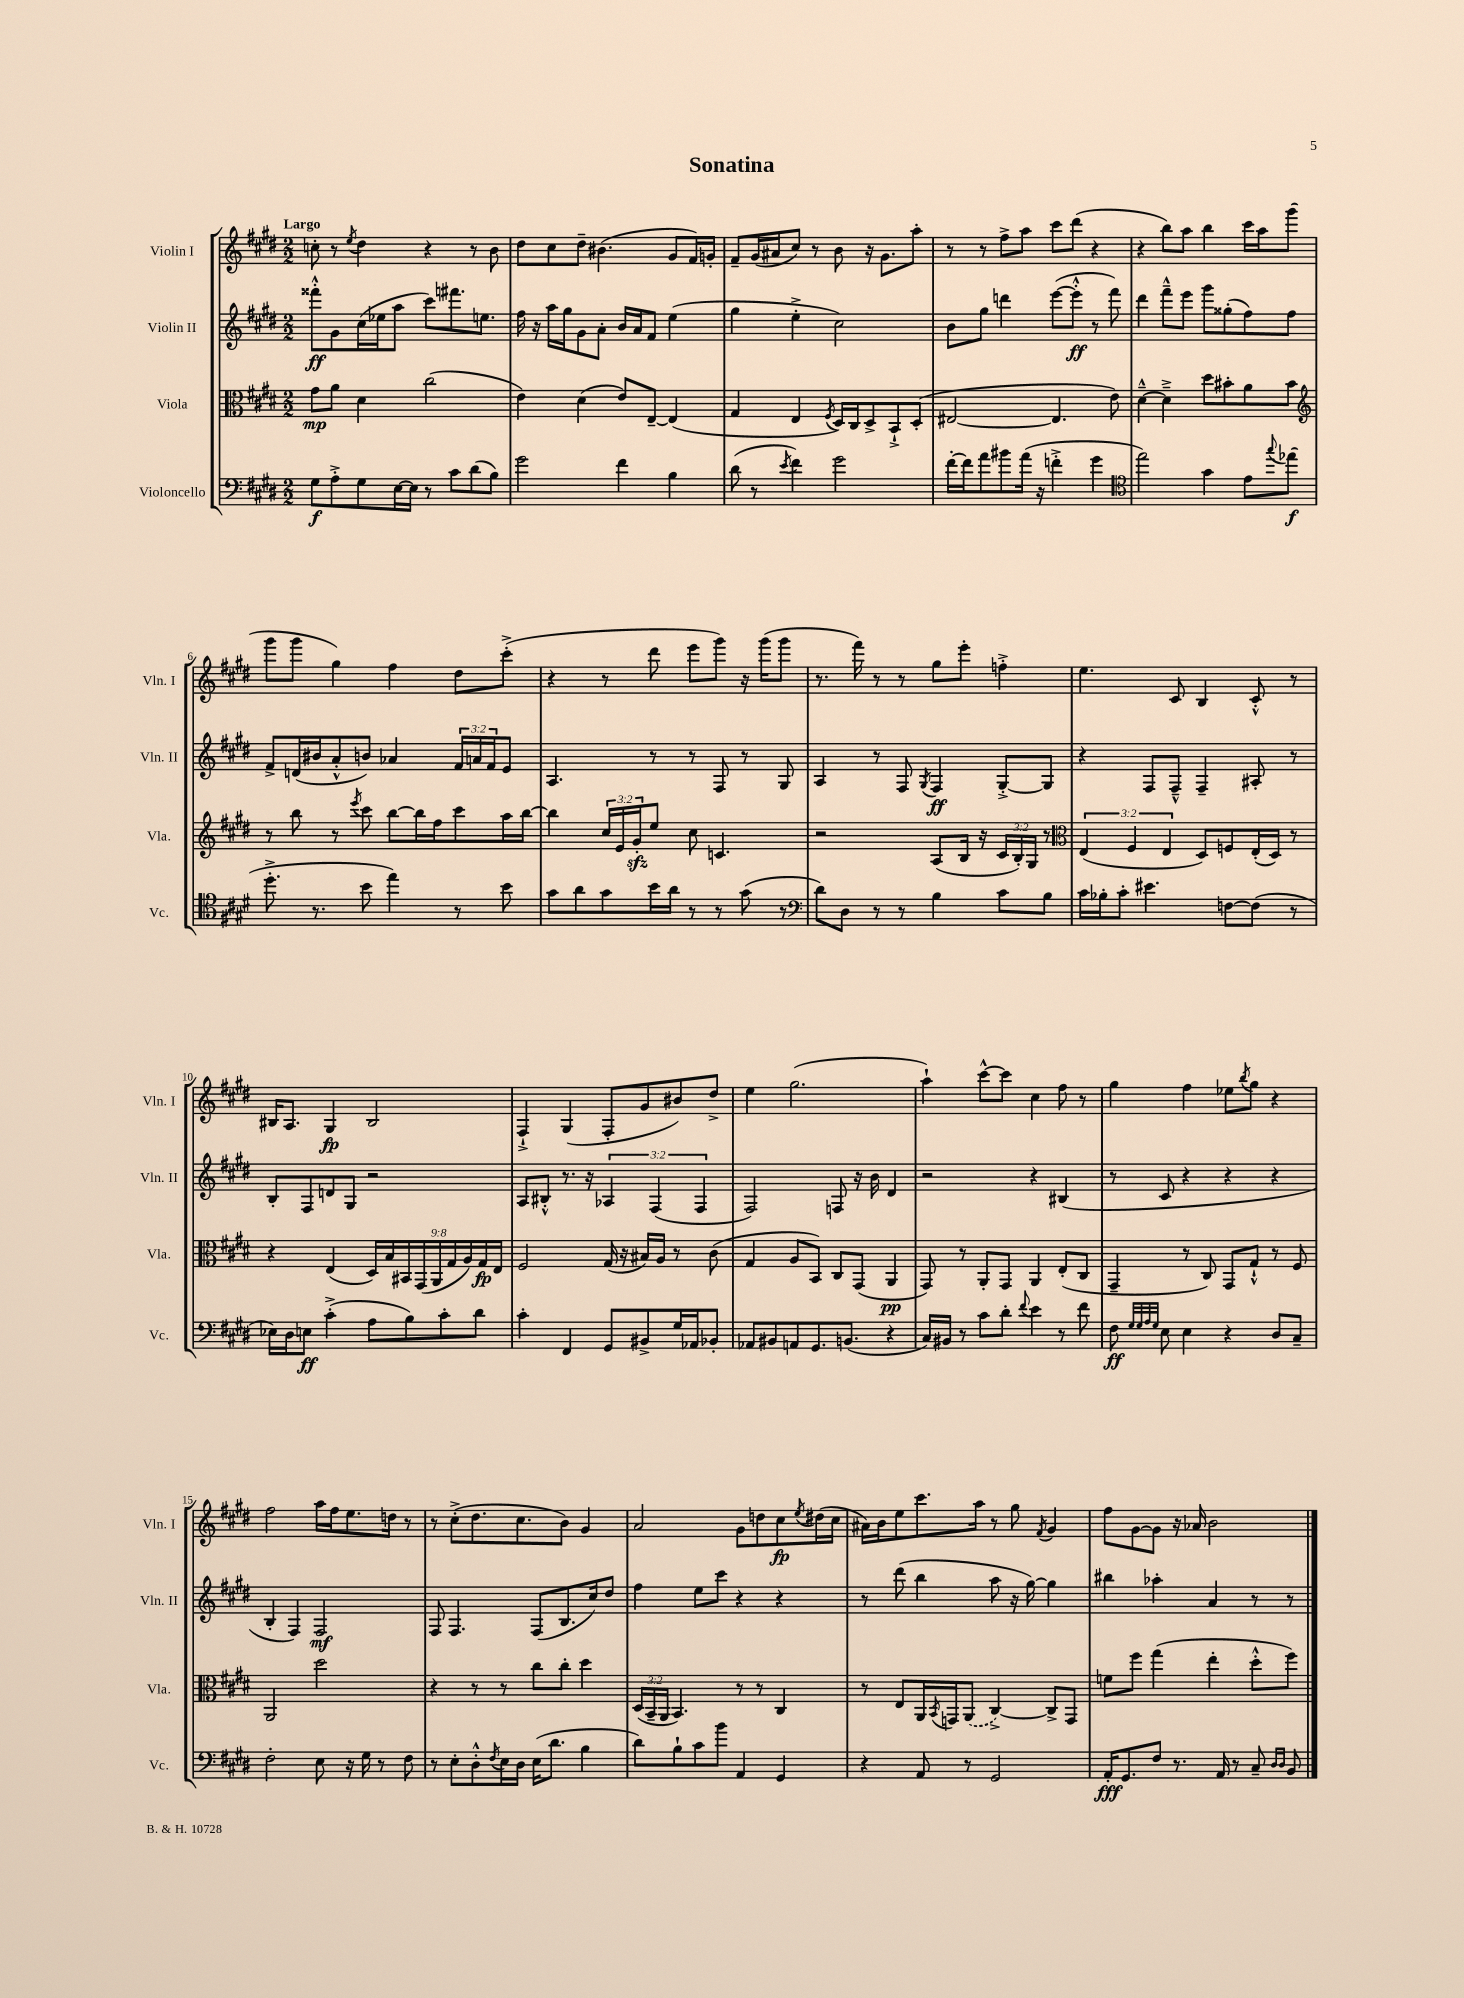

**kern	**dynam	**kern	**dynam	**kern	**dynam	**kern	**dynam
*part4	*part4	*part3	*part3	*part2	*part2	*part1	*part1
*staff4	*staff4	*staff3	*staff3	*staff2	*staff2	*staff1	*staff1
*I"Violoncello	*	*I"Viola	*	*I"Violin II	*	*I"Violin I	*
*I'Vc.	*	*I'Vla.	*	*I'Vln. II	*	*I'Vln. I	*
*clefF4	*	*clefC3	*	*clefG2	*	*clefG2	*
*k[f#c#g#d#]	*	*k[f#c#g#d#]	*	*k[f#c#g#d#]	*	*k[f#c#g#d#]	*
*M2/2	*	*M2/2	*	*M2/2	*	*M2/2	*
=1	=1	=1	=1	=1	=1	=1	=1
!	!	!	!	!	!	!LO:TX:a:B:t=Largo	!
8G#\L	f	8g#\L	mp	8fff##X'^^\L	ff	8ccn'\	.
8A'^\	.	8a\J	.	8g#\	.	8r	.
.	.	.	.	.	.	8qee/	.
8G#\	.	4d#\	.	(16cc#\L	.	4dd#\	.
.	.	.	.	16ee-X\J	.	.	.
[16E\L	.	.	.	8aa\J	.	.	.
16E\JJ]	.	.	.	.	.	.	.
8r	.	(2cc#\	.	8ccc#\L)	.	4r	.
8c#\L	.	.	.	8.fff#X\	.	.	.
(8d#\	.	.	.	.	.	8r	.
.	.	.	.	8.een\J	.	.	.
8B\J)	.	.	.	.	.	8b\	.
=2	=2	=2	=2	=2	=2	=2	=2
2g#\	.	4e\)	.	16ff#\	.	8dd#\L	.
.	.	.	.	16r	.	.	.
.	.	.	.	16aa\LL	.	8cc#\	.
.	.	.	.	16gg#\J	.	.	.
.	.	(4d#\	.	8g#\	.	8dd#~\J	.
.	.	.	.	8a'\J	.	(4.b#X\	.
4f#\	.	8e/L)	.	16b/LL	.	.	.
.	.	.	.	16a/J	.	.	.
.	.	[8E~/J	.	8f#/J	.	.	.
4B\	.	(4E/]	.	(4ee\	.	8g#/L	.
.	.	.	.	.	.	16f#/L)	.
.	.	.	.	.	.	16gn'/JJ	.
=3	=3	=3	=3	=3	=3	=3	=3
(8d#\	.	4G#/	.	4gg#\	.	8f#~/L	.
8r	.	.	.	.	.	(16g#/L	.
.	.	.	.	.	.	16a#X/J	.
8qe/	.	.	.	.	.	.	.
4f#\)	.	4E/	.	4ee'^\	.	8cc#/J)	.
.	.	.	.	.	.	8r	.
.	.	8qF#/	.	.	.	.	.
2g#\	.	16D#/LL)	.	2cc#\)	.	8b\	.
.	.	16C#/J	.	.	.	.	.
.	.	8D#^/	.	.	.	16r	.
.	.	.	.	.	.	8.g#\L	.
.	.	8BB`^/	.	.	.	.	.
.	.	(8D#'/J	.	.	.	8aa'\J	.
=4	=4	=4	=4	=4	=4	=4	=4
[16f#'\LL	.	[2E#X/	.	8b\L	.	8r	.
16f#\J]	.	.	.	.	.	.	.
8a\	.	.	.	8gg#\J	.	8r	.
8b#X\	.	.	.	4dddn\	.	8ff#^\L	.
(16a\Jk	.	.	.	.	.	8aa\J	.
16r	.	.	.	.	.	.	.
4fn'^\	.	4.E#/]	.	([8eee\L	.	8ccc#\L	.
.	.	.	.	8eee'^^\J]	ff	(8ddd#\J	.
4g#\	.	.	.	8r	.	4r	.
.	.	8e\)	.	8fff#\)	.	.	.
=5	=5	=5	=5	=5	=5	=5	=5
*clefC4	*	*	*	*	*	*	*
2ee\)	.	[4d#~^^\	.	4ddd#\	.	4r	.
.	.	4d#~^\]	.	8fff#~^^\L	.	8bb\L)	.
.	.	.	.	8eee\J	.	8aa\J	.
4g#\	.	8dd#\L	.	8ggg#\L	.	4bb\	.
.	.	8b#X'\	.	(8gg##X'\	.	.	.
8e\L	.	8a\	.	8ff#\)	.	16ccc#\LL	.
.	.	.	.	.	.	16aa\J	.
8qqgg#/	.	.	.	.	.	.	.
(8ee-X\J	f	8b#\J	.	8ff#\J	.	(8ggg#\J	.
!!LO:LB:g=z
=6	=6	=6	=6	=6	=6	=6	=6
*	*	*clefG2	*	*	*	*	*
8.dd#'^\	.	8r	.	8f#^/L	.	8ggg#\L	.
.	.	8bb\	.	(16dn/L	.	8ggg#\J	.
8.r	.	.	.	16b#X/J	.	.	.
.	.	8r	.	8a'^^/	.	4gg#\)	.
.	.	8qeee/	.	.	.	.	.
8b\	.	8ccc#\	.	8bn/J)	.	.	.
4ee\)	.	[8bb\L	.	4a-X/	.	4ff#\	.
.	.	16bb\L]	.	.	.	.	.
.	.	16ff#\J	.	.	.	.	.
8r	.	8ccc#\	.	24f#/LL	.	8dd#\L	.
.	.	.	.	24an/	.	.	.
.	.	.	.	24f#/J	.	.	.
8b\	.	16aa\L	.	8e/J	.	(8ccc#'^\J	.
.	.	[16bb\JJ	.	.	.	.	.
=7	=7	=7	=7	=7	=7	=7	=7
8g#\L	.	4bb\]	.	4.A/	.	4r	.
8a\	.	.	.	.	.	.	.
8g#\	.	24cc#/LL	.	.	.	8r	.
.	.	24e/	.	.	.	.	.
.	.	24g#zz'/J	.	.	.	.	.
16b\L	.	8ee/J	.	8r	.	8ddd#\	.
16a\JJ	.	.	.	.	.	.	.
8r	.	8cc#\	.	8r	.	8eee\L	.
8r	.	4.cn/	.	8F#/	.	8ggg#\J)	.
(8g#\	.	.	.	8r	.	16r	.
.	.	.	.	.	.	(16ggg#\KL	.
8r	.	.	.	8G#/	.	8ggg#\J	.
=8	=8	=8	=8	=8	=8	=8	=8
*clefF4	*	*	*	*	*	*	*
8d#\L)	.	2r	.	4A/	.	8.r	.
8D#\J	.	.	.	.	.	.	.
.	.	.	.	.	.	16fff#\)	.
8r	.	.	.	8r	.	8r	.
8r	.	.	.	8F#/	.	8r	.
.	.	.	.	8qG#/	.	.	.
4B\	.	(8A/L	.	4F#/	ff	8gg#\L	.
.	.	16B/Jk	.	.	.	8eee'\J	.
.	.	16r	.	.	.	.	.
8c#\L	.	24c#/LL	.	[8G#'^/L	.	4ffn'^\	.
.	.	24B'/)	.	.	.	.	.
.	.	24G#/JJ	.	.	.	.	.
8B\J	.	8r	.	8G#/J]	.	.	.
=9	=9	=9	=9	=9	=9	=9	=9
*	*	*clefC3	*	*	*	*	*
16c#\LL	.	(6E/	.	4r	.	4.ee\	.
16B-X'\J	.	.	.	.	.	.	.
8c#'\J	.	.	.	.	.	.	.
.	.	6F#/	.	.	.	.	.
4.e#X\	.	.	.	8F#/L	.	.	.
.	.	6E/	.	.	.	.	.
.	.	.	.	8F#~^^/J	.	8c#/	.
.	.	8D#/L)	.	4F#~/	.	4B/	.
[8Fn\L	.	8Fn/	.	.	.	.	.
(8F\J]	.	(16E'/L	.	8A#X'/	.	8c#'^^/	.
.	.	16D#/JJ)	.	.	.	.	.
8r	.	8r	.	8r	.	8r	.
!!LO:LB:g=z
=10	=10	=10	=10	=10	=10	=10	=10
16E-X\LL)	.	4r	.	8B'/L	.	16B#X/KL	.
16D#\J	.	.	.	.	.	8.A/J	.
8En\J	ff	.	.	8F#/	.	.	.
(4c#'^\	.	(4E/	.	8dn/	.	4G#/	fp
.	.	.	.	8G#/J	.	.	.
8A\L	.	18D#/LL)	.	2r	.	2B#/	.
.	.	18B/	.	.	.	.	.
.	.	18BB#X/	.	.	.	.	.
8B\)	.	.	.	.	.	.	.
.	.	(18GG#/	.	.	.	.	.
.	.	18AA/	.	.	.	.	.
8c#'\	.	.	.	.	.	.	.
.	.	18G#/	.	.	.	.	.
.	.	18A/)	.	.	.	.	.
8d#\J	.	.	.	.	.	.	.
.	.	18G#/	fp	.	.	.	.
.	.	18E/JJ	.	.	.	.	.
=11	=11	=11	=11	=11	=11	=11	=11
4c#'\	.	2F#/	.	8A/L	.	4F#`^/	.
.	.	.	.	8B#X'^^/J	.	.	.
4FF#/	.	.	.	8.r	.	(4G#/	.
.	.	.	.	16r	.	.	.
8GG#/L	.	(16G#/	.	6A-X/	.	8F#'/L	.
.	.	16r	.	.	.	.	.
8BB#X^/	.	16B#X/LL)	.	.	.	8g#/	.
.	.	.	.	(6F#/	.	.	.
.	.	16A/JJ	.	.	.	.	.
16G#/L	.	8r	.	.	.	8b#X/)	.
16AA-X/J	.	.	.	.	.	.	.
.	.	.	.	6F#/	.	.	.
8BB-X'/J	.	(8c#\	.	.	.	8dd#^/J	.
=12	=12	=12	=12	=12	=12	=12	=12
8AA-X/L	.	4G#/	.	2F#/)	.	4ee\	.
8BB#X/	.	.	.	.	.	.	.
8AAn/	.	8A/L	.	.	.	(2.gg#\	.
8.GG#/	.	8BB/J)	.	.	.	.	.
.	.	8C#/L	.	8Fn/	.	.	.
(8.BBn/J	.	.	.	.	.	.	.
.	.	(8GG#/J	.	16r	.	.	.
.	.	.	.	16b\	.	.	.
4r	.	4AA/	pp	4d#/	.	.	.
=13	=13	=13	=13	=13	=13	=13	=13
16C#/LL)	.	8GG#/)	.	2r	.	4aa`\)	.
16BB#X/JJ	.	.	.	.	.	.	.
8r	.	8r	.	.	.	.	.
8c#\L	.	8AA'/L	.	.	.	[8ccc#^^\L	.
8d#'\J	.	8GG#/J	.	.	.	8ccc#\J]	.
8qqf#/	.	.	.	.	.	.	.
4e\	.	4AA/	.	4r	.	4cc#\	.
8r	.	(8E'/L	.	(4B#X/	.	8ff#\	.
8f#\	.	8C#/J	.	.	.	8r	.
=14	=14	=14	=14	=14	=14	=14	=14
8F#\	ff	4GG#~/	.	8r	.	4gg#\	.
32qqG#/LLL	.	.	.	.	.	.	.
32qqG#/	.	.	.	.	.	.	.
32qqA/	.	.	.	.	.	.	.
32qqG#/JJJ	.	.	.	.	.	.	.
8E\	.	.	.	8c#/	.	.	.
4E\	.	8r	.	4r	.	4ff#\	.
.	.	8C#/)	.	.	.	.	.
4r	.	8GG#/L	.	4r	.	8ee-X\L	.
.	.	.	.	.	.	8qbb/	.
.	.	8G#`^^/J	.	.	.	8gg#\J	.
8D#/L	.	8r	.	4r	.	4r	.
8C#~/J	.	8F#/	.	.	.	.	.
!!LO:LB:g=z
=15	=15	=15	=15	=15	=15	=15	=15
2F#'\	.	2AA/	.	4B'/	.	2ff#\	.
.	.	.	.	4F#/)	.	.	.
8E\	.	2dd#\	.	2F#/	mf	16aa\LL	.
.	.	.	.	.	.	16ff#\J	.
16r	.	.	.	.	.	8.ee\	.
16G#\	.	.	.	.	.	.	.
8r	.	.	.	.	.	.	.
.	.	.	.	.	.	16ddn\Jk	.
8F#\	.	.	.	.	.	8r	.
=16	=16	=16	=16	=16	=16	=16	=16
8r	.	4r	.	8F#/	.	8r	.
8E'\L	.	.	.	4.F#/	.	(8cc#'^\L	.
8D#'^^\	.	8r	.	.	.	8.dd#\	.
8qF#/	.	.	.	.	.	.	.
16E\L	.	8r	.	.	.	.	.
16D#\JJ	.	.	.	.	.	8.cc#\	.
(16E\KL	.	8cc#\L	.	(8F#/L	.	.	.
8.d#\J	.	.	.	.	.	.	.
.	.	8cc#'\J	.	8.B/	.	8b\J)	.
4B\	.	4dd#\	.	.	.	4g#/	.
.	.	.	.	16cc#/k)	.	.	.
.	.	.	.	8dd#/J	.	.	.
=17	=17	=17	=17	=17	=17	=17	=17
8d#\L)	.	(24D#/LL	.	4ff#\	.	2a/	.
.	.	24BB~/	.	.	.	.	.
.	.	24AA/JJ	.	.	.	.	.
8B`\	.	4.BB/)	.	.	.	.	.
8c#\	.	.	.	8ee\L	.	.	.
8b\J	.	.	.	8ccc#\J	.	.	.
4AA/	.	8r	.	4r	.	8g#\L	.
.	.	8r	.	.	.	8ddn\	.
4GG#/	.	4C#/	.	4r	.	8cc#\	fp
.	.	.	.	.	.	8qee/	.
.	.	.	.	.	.	(16dd#X\L	.
.	.	.	.	.	.	16cc#\JJ	.
=18	=18	=18	=18	=18	=18	=18	=18
4r	.	8r	.	8r	.	16a#X\LL)	.
.	.	.	.	.	.	16b\J	.
.	.	8E/L	.	(8ddd#\	.	8ee\	.
8AA/	.	16AA/L	.	4bb\	.	8.ccc#\	.
.	.	8qBB/	.	.	.	.	.
.	.	16GGn/J	.	.	.	.	.
8r	.	(8AA/J	.	.	.	.	.
.	.	.	.	.	.	16aa\Jk	.
2GG#/	.	[4C#^/)	.	8aa\	.	8r	.
.	.	.	.	16r	.	8gg#\	.
.	.	.	.	[16gg#\)	.	.	.
.	.	.	.	.	.	8qf#/	.
.	.	8C#^/L]	.	4gg#\]	.	4g#/	.
.	.	8GG/J	.	.	.	.	.
=19	=19	=19	=19	=19	=19	=19	=19
16AA'/KL	fff	8fn\L	.	4bb#X\	.	8ff#\L	.
8.GG#/	.	.	.	.	.	.	.
.	.	8ff#\J	.	.	.	[8g#\	.
8F#/J	.	(4gg#\	.	4aa-X'\	.	8g#\J]	.
8.r	.	.	.	.	.	16r	.
.	.	.	.	.	.	16a-X/	.
.	.	4ee'\	.	4a/	.	2b\	.
16AA/	.	.	.	.	.	.	.
8r	.	.	.	.	.	.	.
8C#~/	.	8dd#'^^\L	.	8r	.	.	.
16qqD#/LL	.	.	.	.	.	.	.
16qqD#/JJ	.	.	.	.	.	.	.
8BB/	.	8ff#\J)	.	8r	.	.	.
==	==	==	==	==	==	==	==
*-	*-	*-	*-	*-	*-	*-	*-
